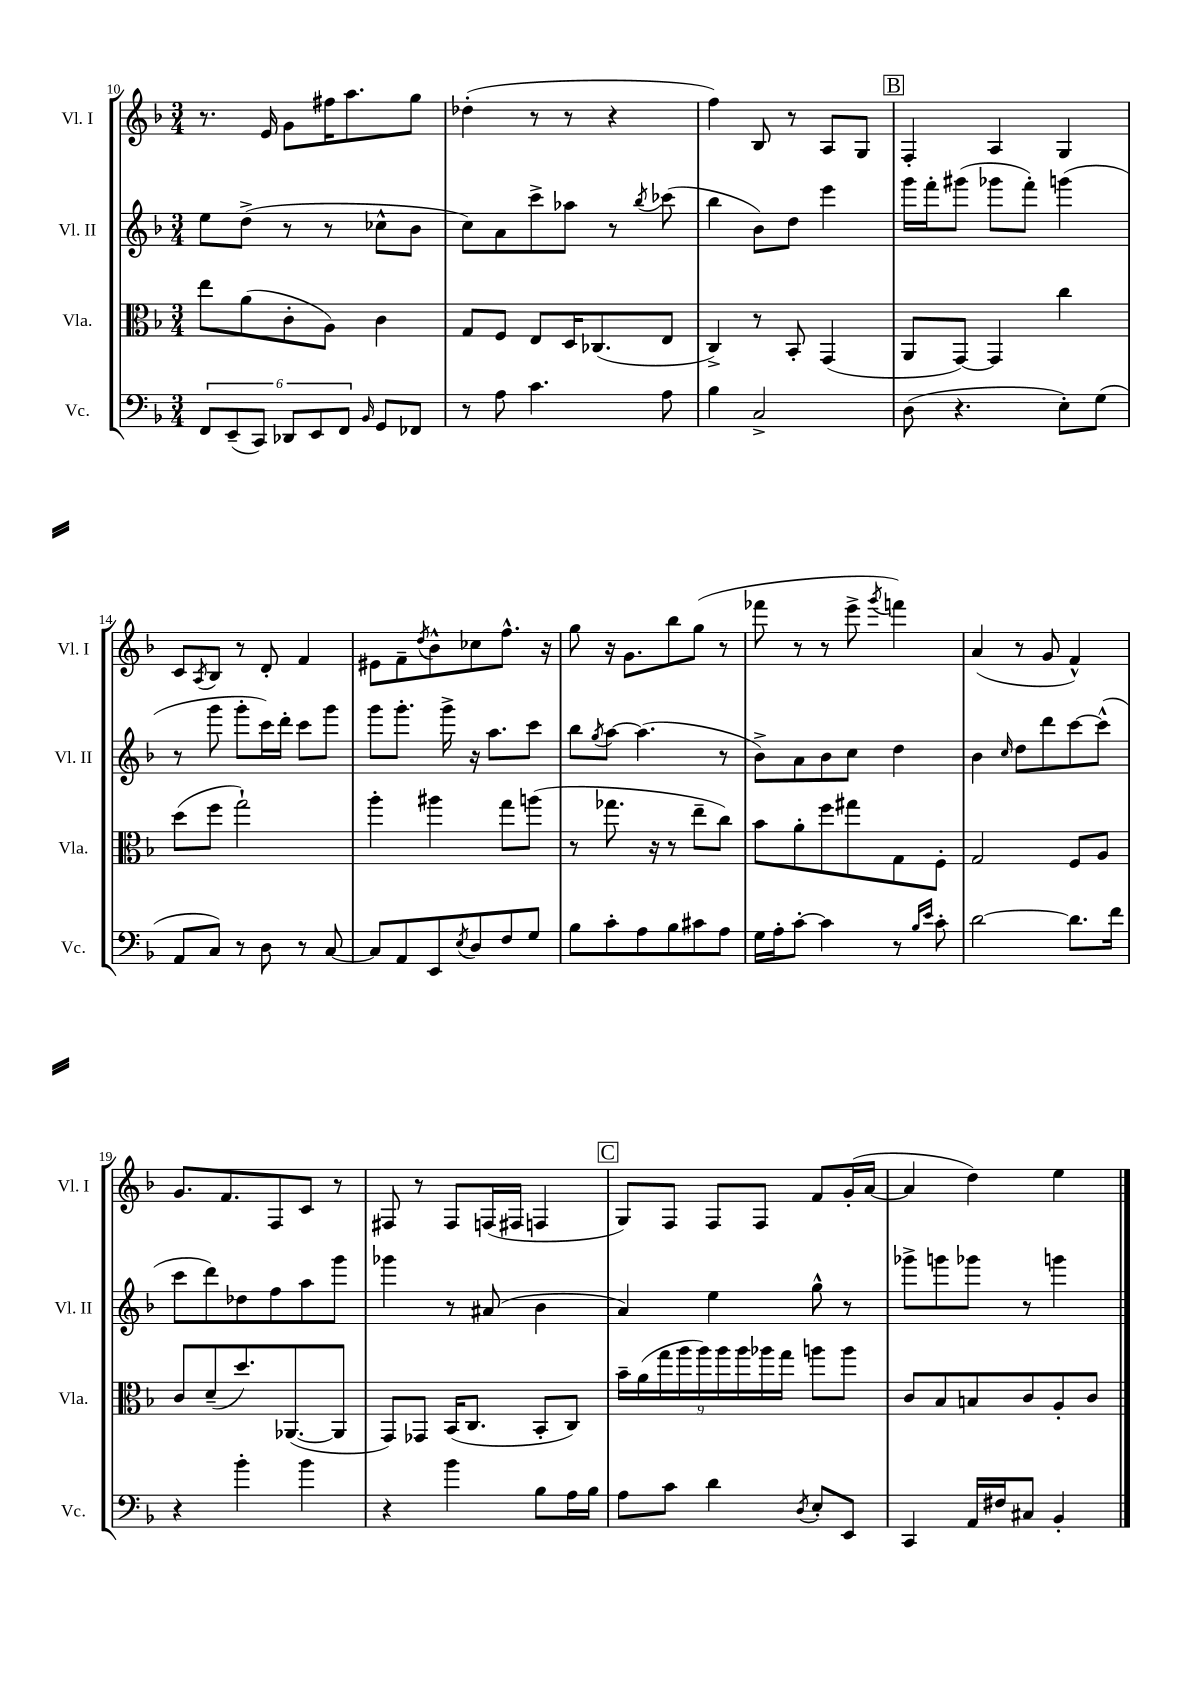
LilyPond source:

<<
\new StaffGroup <<
\new Staff = "s0" \with { instrumentName = "Vl. I" shortInstrumentName = "Vl. I" } {
    \clef treble \key f \major \numericTimeSignature \time 3/4
    r8. e'16 g'8 fis''16 a''8. g''8 |
    des''4-.( r8 r8 r4 |
    f''4) bes8 r8 a8 g8 |
    \mark \markup { \box "B" } f4-. a4 g4 |
    c'8 \acciaccatura { a8 } bes8 r8 d'8-. f'4 |
    eis'8 f'8-- \acciaccatura { d''8 } bes'8-^ ces''8 f''8.-^ r16 |
    g''8 r16 g'8. bes''8 g''8( r8 |
    fes'''8 r8 r8 e'''8-> \acciaccatura { g'''8 } f'''4) |
    a'4( r8 g'8 f'4-^) |
    g'8. f'8. f8 c'8 r8 |
    fis8 r8 fis8 f16( fis16 f4 |
    \mark \markup { \box "C" } g8) f8 f8 f8 f'8 g'16-.( a'16~ |
    a'4 d''4) e''4 \bar "|." |
}
\new Staff = "s1" \with { instrumentName = "Vl. II" shortInstrumentName = "Vl. II" } {
    \clef treble \key f \major \numericTimeSignature \time 3/4
    e''8 d''8->( r8 r8 ces''8-^ bes'8 |
    c''8) a'8 c'''8-> aes''8 r8 \acciaccatura { bes''8 } ces'''8( |
    bes''4 bes'8) d''8 e'''4 |
    \mark \markup { \box "B" } g'''16 f'''16-. gis'''8( ges'''8 f'''8-.) g'''4( |
    r8 g'''8 g'''8-. c'''16) d'''16-. c'''8 g'''8 |
    g'''8 g'''8.-. g'''16-> r16 a''8. c'''8 |
    bes''8 \acciaccatura { g''8 } a''8~ a''4.( r8 |
    bes'8->) a'8 bes'8 c''8 d''4 |
    bes'4 \grace { c''16 } d''8 d'''8 c'''8~ c'''8-^( |
    c'''8 d'''8) des''8 f''8 a''8 g'''8 |
    ges'''4 r8 ais'8( bes'4 |
    \mark \markup { \box "C" } a'4) e''4 g''8-^ r8 |
    ges'''8-> g'''8 ges'''8 r8 g'''4 \bar "|." |
}
\new Staff = "s2" \with { instrumentName = "Vla." shortInstrumentName = "Vla." } {
    \clef alto \key f \major \numericTimeSignature \time 3/4
    e''8 a'8( c'8-. a8) c'4 |
    g8 f8 e8 d16 ces8.( e8 |
    c4->) r8 bes,8-. g,4( |
    \mark \markup { \box "B" } a,8 g,8~) g,4 c''4 |
    d''8( f''8 g''2-!) |
    a''4-. ais''4 g''8 a''8( |
    r8 ges''8. r16 r8 e''8-- c''8) |
    bes'8 a'8-. f''8 gis''8 g8 f8-. |
    g2 f8 a8 |
    c'8 d'8--( d''8.) aes,8.~( aes,8 |
    g,8) ges,8 bes,16( c8. bes,8-. c8) |
    \mark \markup { \box "C" } \tuplet 9/8 { bes'16-- a'16( g''16 a''16 a''16) a''16 a''16 aes''16 g''16 } a''8 a''8 |
    c'8 bes8 b8 c'8 a8-. c'8 \bar "|." |
}
\new Staff = "s3" \with { instrumentName = "Vc." shortInstrumentName = "Vc." } {
    \clef bass \key f \major \numericTimeSignature \time 3/4
    \tuplet 6/4 { f,8 e,8--( c,8) des,8 e,8 f,8 } \grace { bes,16 } g,8 fes,8 |
    r8 a8 c'4. a8 |
    bes4 c2-> |
    \mark \markup { \box "B" } d8( r4. e8-.) g8( |
    a,8 c8) r8 d8 r8 c8~ |
    c8 a,8 e,8 \acciaccatura { e8 } d8 f8 g8 |
    bes8 c'8-. a8 bes8 cis'8 a8 |
    g16 a16-. c'8~-. c'4 r8 \grace { bes16 e'16 } c'8-. |
    d'2~ d'8. f'16 |
    r4 bes'4-. bes'4 |
    r4 bes'4 bes8 a16 bes16 |
    \mark \markup { \box "C" } a8 c'8 d'4 \acciaccatura { d8 } e8-. e,8 |
    c,4 a,16 fis16 cis8 bes,4-. \bar "|." |
}
>>
>>
\layout { \context { \Score currentBarNumber = #10 } }
